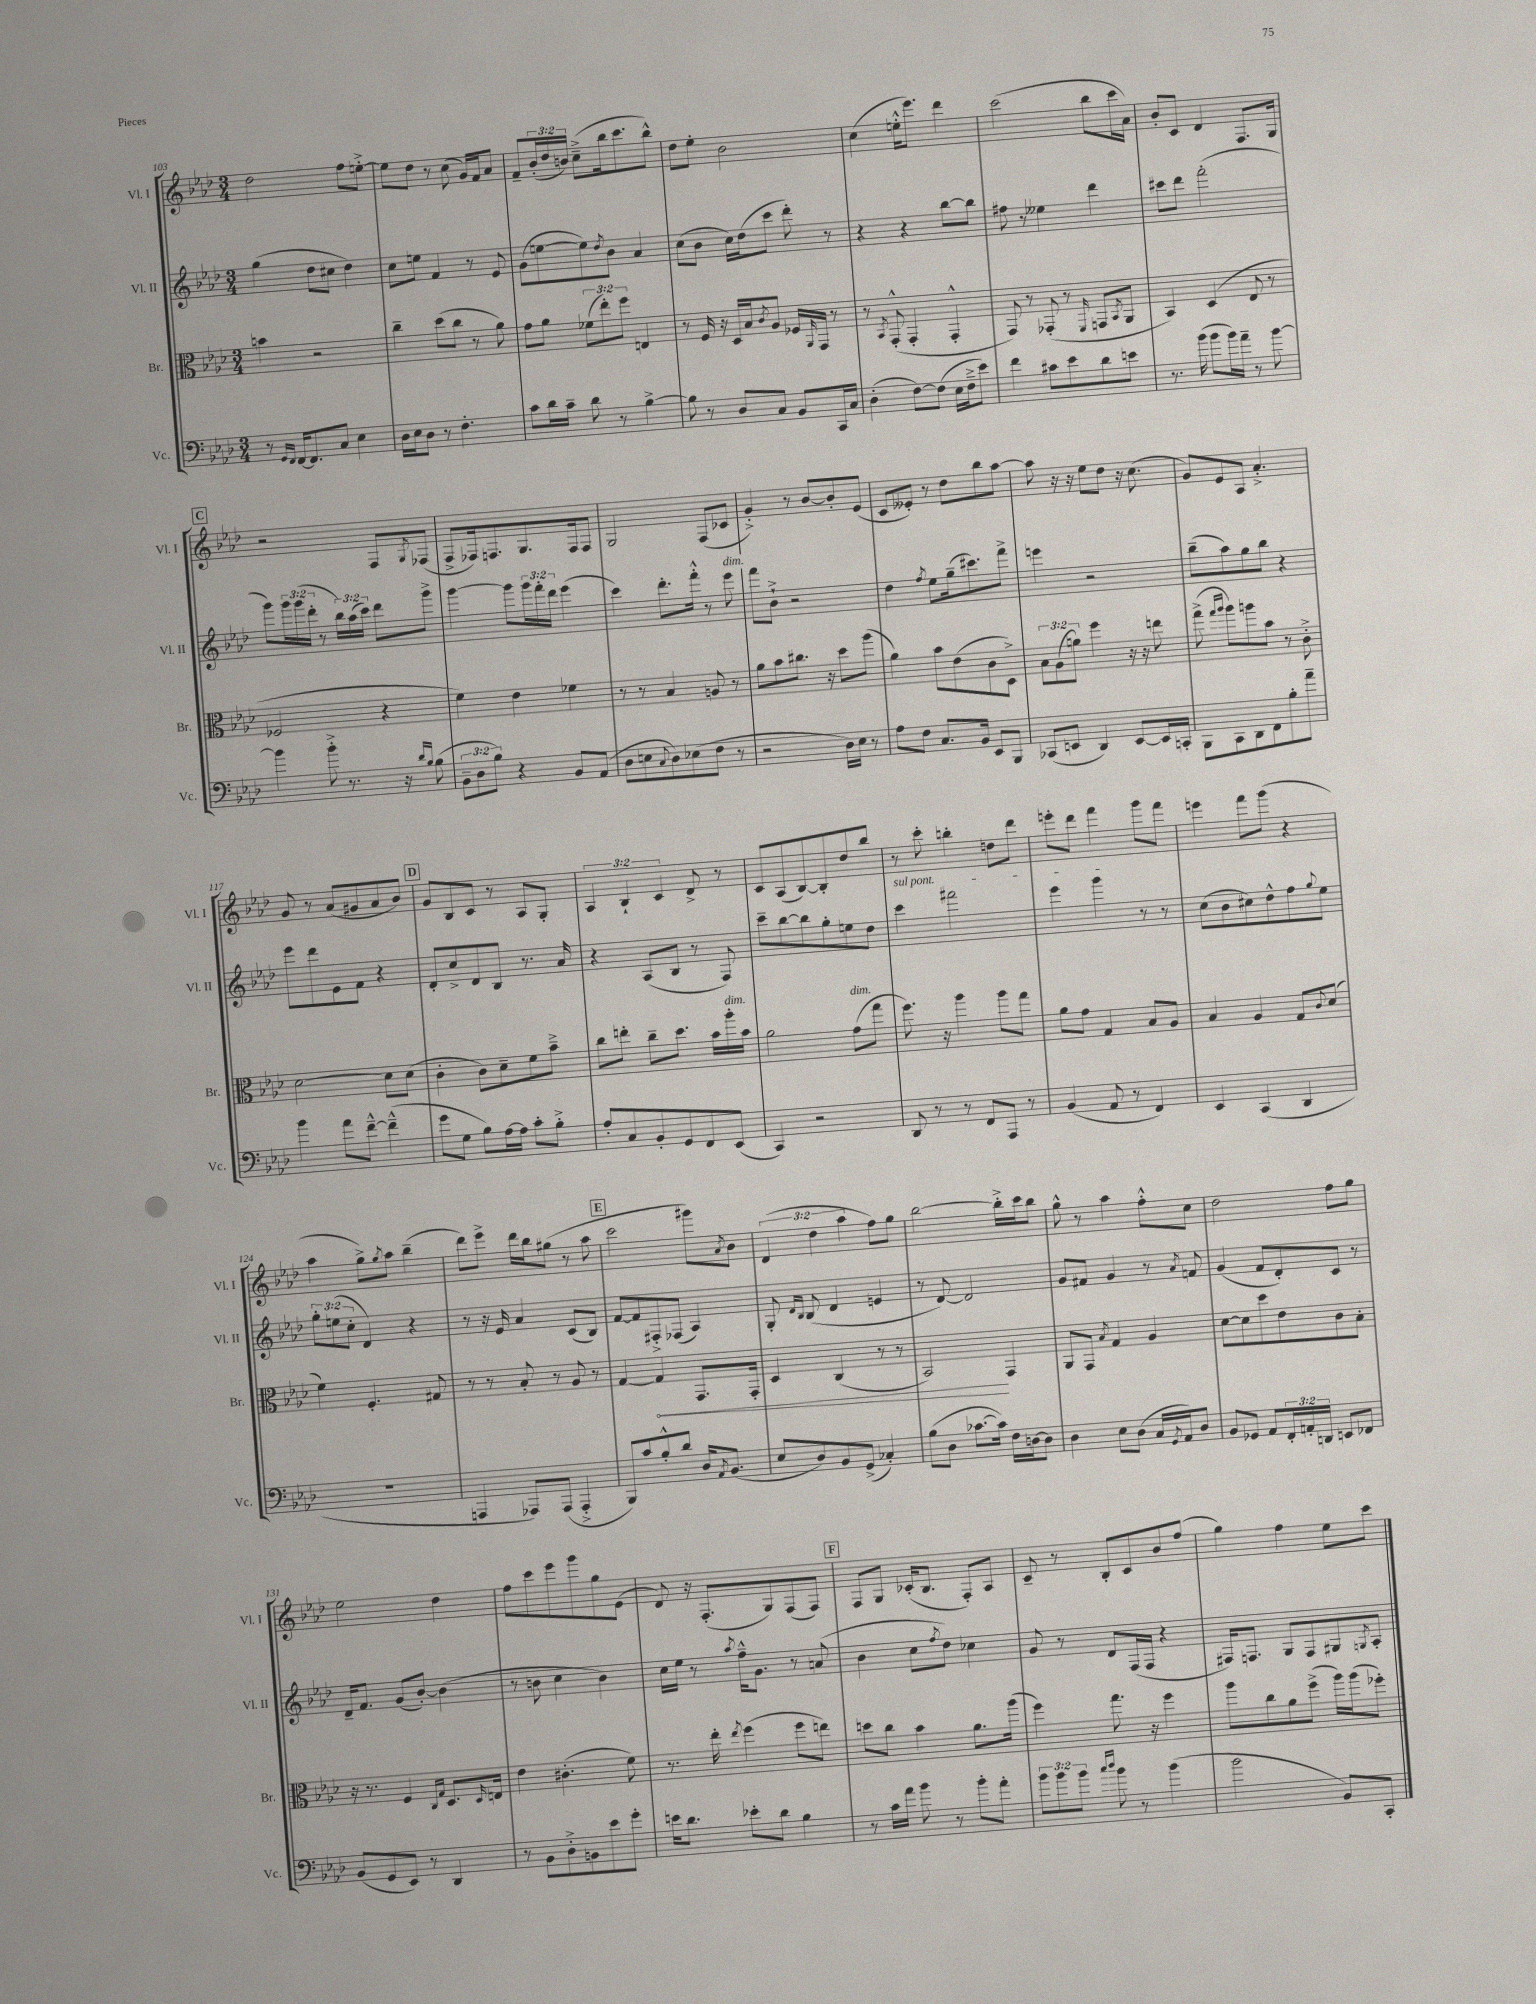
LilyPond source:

<<
\new StaffGroup <<
\new Staff = "s0" \with { instrumentName = "Vl. I" shortInstrumentName = "Vl. I" } {
    \clef treble \key aes \major \numericTimeSignature \time 3/4 \override Staff.TupletNumber.text = #tuplet-number::calc-fraction-text
    des''2 f''8 e''8~-.-> |
    e''8 des''8 r8 c''8( g'16) f'16 aes'8 |
    f'8-- \tuplet 3/2 { bes'16-.( des''16 b'16) } c''8--->( bes''16 c'''8. bes''8-^) |
    des''8 ees''8-. bes'2 |
    c''4( e''16-.-^ ees'''8.) des'''4 |
    c'''2( bes''8 c'''16 aes'16) |
    bes'8-. c'8 des'4 f8. g16 |
    \mark \markup { \box "C" } r2 f8 \acciaccatura { g8 } fes8( |
    f8-> fes16) f8. g8. f16 f8 |
    g2 f8( ces'8 |
    g'4-.->) r8 bes'8~ bes'8-. ees'8( |
    c'8 eeses'8-.) r8 des''8 bes''8 aes''8~ |
    aes''8 r16 r16 ees''8 des''8 r16 c''8.( |
    g'8) ees'8 aes8 aes'4.-.-> |
    g'8 r8 aes'8( gis'8 aes'8 bes'8) |
    \mark \markup { \box "D" } g'8 bes8 c'8 r8 aes8 g8-. |
    \tuplet 3/2 { aes4 bes4-! c'4 } des'8-> r8 |
    c'8 aes8( bes8~) bes8-. des''8 bes''8 |
    r8 c'''8-. b''4-. d''8 des'''8 |
    e'''8-. des'''8 f'''4 g'''8 f'''8 |
    e'''4 f'''8 g'''8( r4 |
    aes''4 g''8->) \acciaccatura { g''8 } aes''8 bes''4--( |
    des'''8) ees'''8-> des'''16 bes''16 gis''8( r8 aes''8 |
    \mark \markup { \box "E" } c'''2 gis'''8) \acciaccatura { aes'8 } bes'8 |
    \tuplet 3/2 { des'4( des''4 aes''4 } f''8) g''8 |
    bes''2~ bes''16-.-> c'''16 bes''8 |
    g''8-^ r8 aes''4 f''8-.-^ c''8 |
    des''2 f''8 g''8 |
    ees''2 des''4 |
    f''8 c'''8 ees'''8 g'''8 g''8 ees'8( |
    des'8) r16 f8.-.( g8) f8( f8) |
    \mark \markup { \box "F" } f8 g8 ces'16-.( bes8. f8-.) aes8 |
    c'8-- r8 bes8-. c'8 bes'8 f''8( |
    g''4) f''4 ees''8 c'''8 \bar "|." |
}
\new Staff = "s1" \with { instrumentName = "Vl. II" shortInstrumentName = "Vl. II" } {
    \clef treble \key aes \major \numericTimeSignature \time 3/4 \override Staff.TupletNumber.text = #tuplet-number::calc-fraction-text
    g''4( des''8 cis''8 des''4) |
    c''8 e''8 f'4 r8 ees'8 |
    g'8( e''8~ e''8) \acciaccatura { des''8 } bes'8 aes'4 |
    c''8( bes'8 c''16) des''16( c'''8 des'''8-.) r8 |
    r4 r4 bes''8~ bes''8 |
    fis''8 r8 eeses''4 des'''4 |
    cis'''8 des'''8 f'''2-.( |
    \mark \markup { \box "C" } g'''8) \tuplet 3/2 { g'''16 g'''16( des'''16-. } r8 \tuplet 3/2 { bes''16) aes''16( c'''16) } des'''8 g'''8-> |
    g'''4~ g'''8 \tuplet 3/2 { g'''16 f'''16-. des'''16 } ees'''4( |
    c'''4) des'''8.-. f'''16-.-^ r8 ees'''8^\markup { \italic "dim." } |
    f'''8 bes'8-!-> r2 |
    des''4 \acciaccatura { f''8 } ees''8 g''16--( cis'''8.) f'''8-> |
    e'''4 r2 |
    bes''8--( aes''8) g''8 bes''8 r4 |
    ees'''8 des'''8 ees'8 f'8 r4 |
    \mark \markup { \box "D" } des'8-. c''8-> des'8 bes8 r8. aes'16 |
    r4 aes8( bes8 r8 f8) |
    c'''8-- bes''8~ bes''8 g''8-. e''8 des''8 |
    \once \override TextSpanner.bound-details.left.text = \markup { \italic "sul pont." } c'''4\startTextSpan fis'''2 |
    ees'''4 g'''4\stopTextSpan r8 r8 |
    c''8( bes'8 cis''8) des''8-^ f''8 \appoggiatura { g''8 } ees''8 |
    \tuplet 3/2 { g''8-. e''8( c''8-. } des'4) r4 |
    r8 r16 ees'16 aes'4 c'8( bes8) |
    \mark \markup { \box "E" } f'8~ f'8 fis8-.-> fes8( aes4) |
    g8-. \grace { des'16 bes16 } bes8( des'4 e'4 |
    r8 des'8~) des'2 |
    g'8 fis'8 g'4 r8 \acciaccatura { aes'8 } f'8 |
    g'4( f'8 des'8-.) c'8 r8 |
    des'16-- f'8. g'8( bes'8~-.) bes'4( |
    r8 b'8 c''4 b'4) |
    c''16 ees''16 r8 \acciaccatura { aes''8 } f''16---^ g'8. r8 a'8( |
    \mark \markup { \box "F" } bes'4 c''8 \acciaccatura { f''8 } des''8) ces''4 |
    g'8 r8 des'8 f16( f16 r4 |
    fis16) f8. g8 f8 gis8 \acciaccatura { g8 } aes8-. \bar "|." |
}
\new Staff = "s2" \with { instrumentName = "Br." shortInstrumentName = "Br." } {
    \clef alto \key aes \major \numericTimeSignature \time 3/4 \override Staff.TupletNumber.text = #tuplet-number::calc-fraction-text
    b'4 r2 |
    c''4-- des''8( c''8 r8 aes'8) |
    g'8 aes'8 \tuplet 3/2 { fes'8( ees''8-.) f''8 } e4 |
    r8 f16 r16 des16 bes16 \acciaccatura { c'8 } aes8 fes16 \grace { aes,16 } g,16 r8 |
    r8 \acciaccatura { bes,8 } g,8-.-^( g,4-. g,4-.-^ |
    g,8) r8 ges,8-.( r8 \grace { f,16 } g,8 \acciaccatura { bes,8 } aes,8 |
    bes,4) des4( ees8 r8 |
    \mark \markup { \box "C" } fes2 r4 |
    f'4) ees'4 fes'4 |
    r8 r8 bes4 a8 r8 |
    aes'8 bes'8 cis''8. r16 des''8 aes''8( |
    aes'4) bes'8 ees'8( c'8 des8->) |
    \tuplet 3/2 { bes8 aes8( a'8) } f''4 r16 r16 e''8 |
    g''8->( \grace { g''16 aes''16 } aes''8) a''8 bes'8 r8 c'8-.-> |
    des'2~ des'8 des'8( |
    \mark \markup { \box "D" } c'4-. c'8) des'8-- f'8 bes'8---> |
    c''8 e''8-. c''8-- des''8. bes'16 aes''16-.^\markup { \italic "dim." } bes'16 |
    aes'2 g'8^\markup { \italic "dim." }( g''8 |
    f''8.) r16 aes''4 aes''8 g''8 |
    aes'8 g'8 g4 bes8 aes8 |
    bes4 aes4 g8 \appoggiatura { c'8 } des'8( |
    f'4) f4.-. gis8 |
    r8 r8 bes8-. r8 aes8 r8 |
    \mark \markup { \box "E" } g4~ \once \override Hairpin.circled-tip = ##t g4\< g,8. g,16-. |
    des4 c4( r8 r8 |
    bes,2\!) g,4 |
    aes,8 g,8 \acciaccatura { bes8 } g4 aes4 |
    des'8~ des'8 des''8 ees'8 c'8 bes8-. |
    r16 r8. f4 \grace { c16 g16 } des8. \grace { des16 } e16 |
    ees'4 cis'4.-.( f'8) |
    r8. ees''16-. \acciaccatura { ees''8 } f''4( f''8 e''8) |
    \mark \markup { \box "F" } d''8 c''8 bes'4 aes'8. aes''16( |
    f''4) g''8. r16 f''4 |
    aes''8 c''8 aes'8 f''8->( aes''16) aes''16( fes''8-.) \bar "|." |
}
\new Staff = "s3" \with { instrumentName = "Vc." shortInstrumentName = "Vc." } {
    \clef bass \key aes \major \numericTimeSignature \time 3/4 \override Staff.TupletNumber.text = #tuplet-number::calc-fraction-text
    r8 \grace { g,16 f,16 } f,16~ f,8. c8 ees4 |
    des16 ees16 des8 r8 f4.-. |
    c'8 des'16 c'16-- des'8 r8 bes4~-> |
    bes8 r8 des8 c8 bes,8 c,16 c16 |
    des4-.( f8~) f8( ees16 f16---> ees'8) |
    f'4 cis'8 ees'8 des'8 e'8 |
    r8. bes'16( bes'8 bes'16) aes'16-- r8 bes'8~ |
    \mark \markup { \box "C" } bes'4 bes'8-.-> r8. r16 \grace { des'16 bes16 } bes8( |
    \tuplet 3/2 { bes,8-- des8 bes8) } r4 bes,8 aes,8( |
    des8 e8 \appoggiatura { c8 } des8) ees8( f8 r8 |
    r2 des16) ees16 r8 |
    aes8 f8 c8. bes,16 ees,8 bes,,8 |
    ces,8( e,8 des,4) e,8~ e,16 c,16-. |
    bes,,8 c,8 des,8 f,8 bes8-. aes'8-- |
    bes'4 aes'8 f'8~---^ f'4---^( |
    \mark \markup { \box "D" } g'8 g8 bes8) aes16~ aes16 c'8-. bes8-.-> |
    aes8-. c8 bes,8-. g,8 f,8 ees,8( |
    c,4) r2 |
    des,8 r8 r8 f,8 aes,,8 r8 |
    bes,4( aes,8 r8 f,4) |
    ees,4 c,4( des,4 |
    R2. |
    a,,4 aes,,8) aes,,8( aes,,4-.-> |
    \mark \markup { \box "E" } bes,,8) c'8 bes8-.-^ des'8 des16 \acciaccatura { aes,8 } bes,8.( |
    ees8 des8) bes,8 g,8->( ces4-.) |
    bes8( des8 ces'8.~ ces'16) f16 d16~ d8 |
    des4 ees8 des8( c16 \acciaccatura { g,8 } aes,16) des8 |
    bes,8 ges,8 aes,8 \tuplet 3/2 { f,16-. a,16-. d,16 } e,8 fes,8 |
    bes,8( g,8 ees,8) r8 des,4 |
    r8 bes,8 des8-.-> b,8 ees'8 g'8-. |
    e'16 des'8. ees'8-. des'8 bes4 |
    \mark \markup { \box "F" } r8 c'16 aes'16 bes'8 r8 bes'8-. aes'8-. |
    \tuplet 3/2 { bes'8 bes'8 bes'8 } \grace { c''16 des''16 } bes'8 r8 bes'4( |
    bes'2 bes,8) c,8-. \bar "|." |
}
>>
>>
\layout { \context { \Score currentBarNumber = #103 } }
